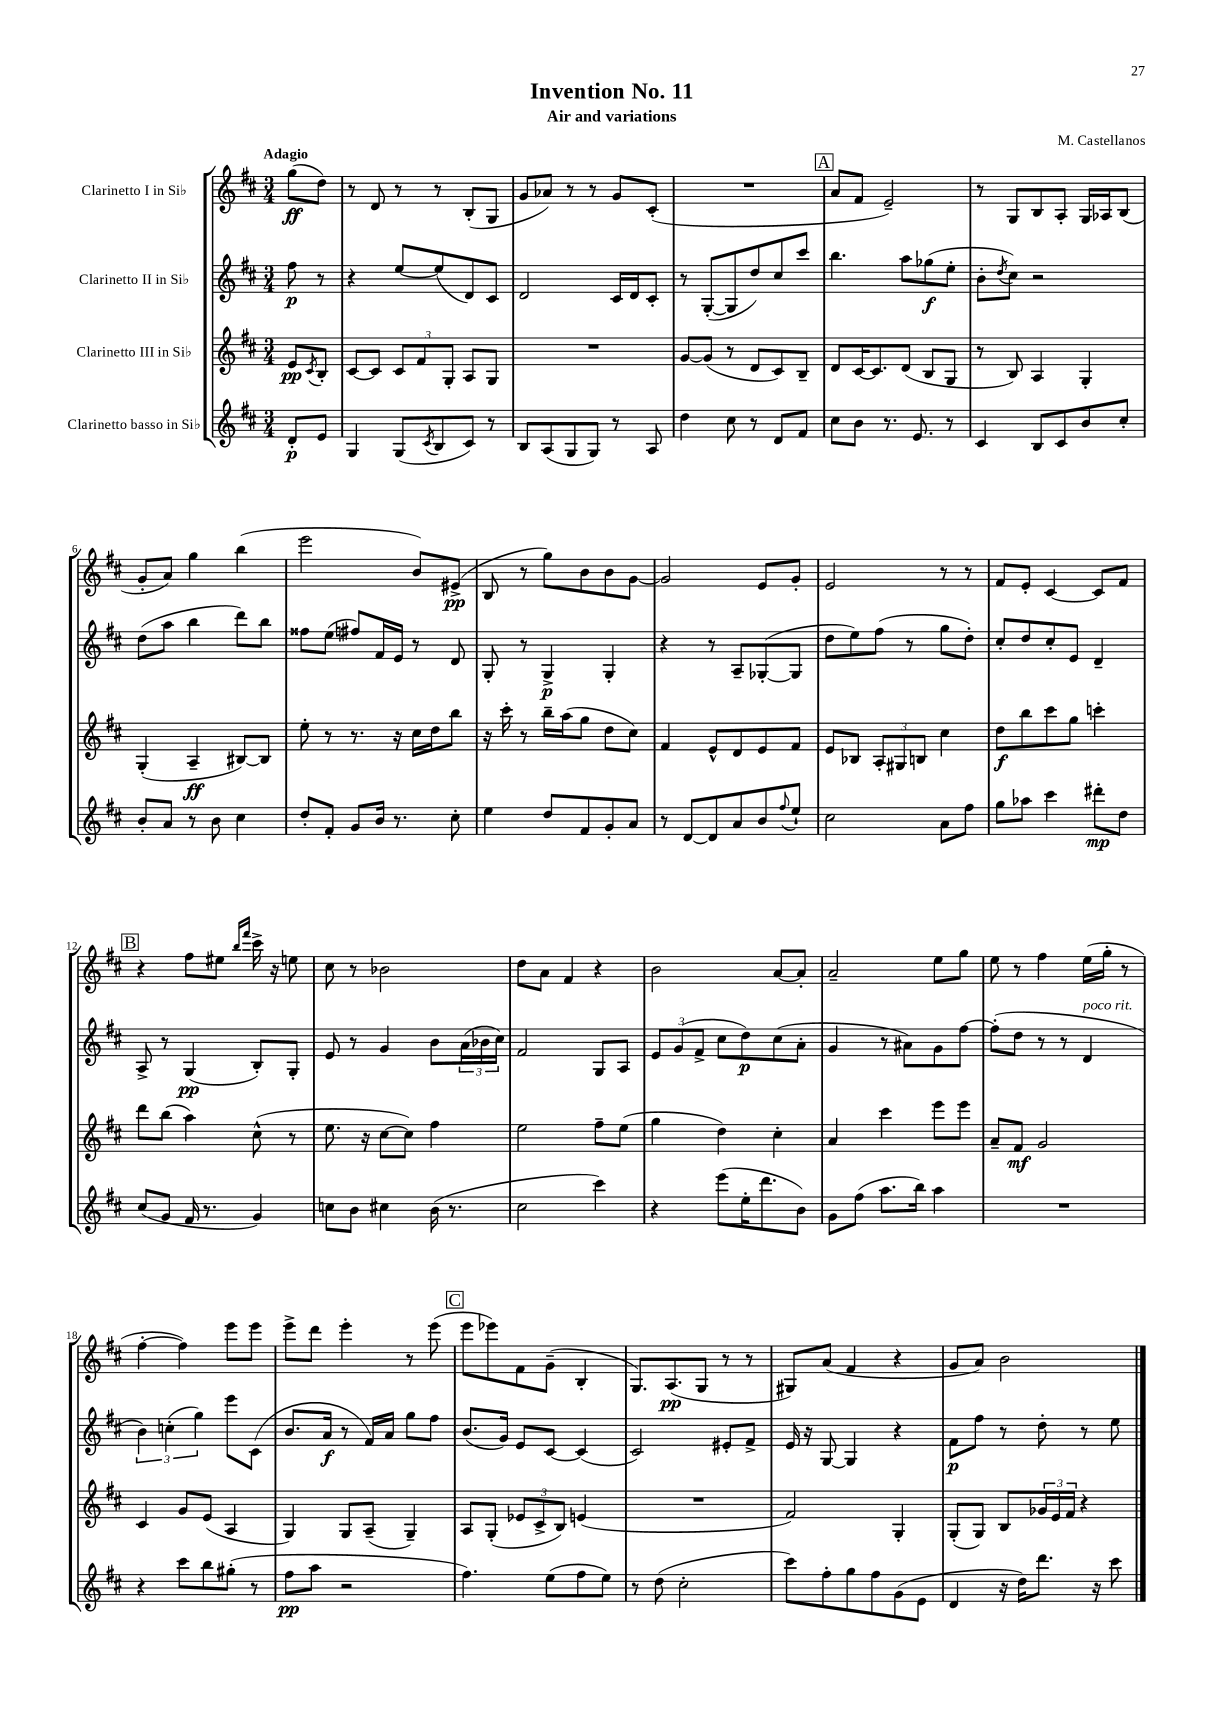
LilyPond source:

\header { title = "Invention No. 11" composer = "M. Castellanos" subtitle = "Air and variations" }
<<
\new StaffGroup <<
\new Staff = "s0" \with { instrumentName = "Clarinetto I in Sib" } {
    \clef treble \key d \major \numericTimeSignature \time 3/4 \partial 4 \tempo "Adagio"
    g''8\ff( d''8) |
    r8 d'8 r8 r8 b8-.( g8 |
    g'8 aes'8) r8 r8 g'8 cis'8-.( |
    R2. |
    \mark \markup { \box "A" } a'8 fis'8 e'2--) |
    r8 g8 b8 a8-. g16 aes16 b8( |
    g'8-. a'8) g''4 b''4( |
    e'''2 b'8) eis'8->\pp( |
    b8 r8 g''8) b'8 b'8 g'8~ |
    g'2 e'8 g'8-. |
    e'2 r8 r8 |
    fis'8 e'8-. cis'4~ cis'8 fis'8 |
    \mark \markup { \box "B" } r4 fis''8 eis''8 \grace { b''16 fis'''16 } cis'''16-> r16 e''8 |
    cis''8 r8 bes'2 |
    d''8 a'8 fis'4 r4 |
    b'2 a'8~ a'8-. |
    a'2-- e''8 g''8 |
    e''8 r8 fis''4 e''16( g''16-. r8 |
    fis''4~-. fis''4) e'''8 e'''8 |
    e'''8-> d'''8 e'''4-. r8 e'''8( |
    \mark \markup { \box "C" } e'''8 ees'''8) fis'8 g'8--( b4-. |
    g8.) a8.\pp( g8 r8 r8 |
    gis8) a'8( fis'4 r4 |
    g'8 a'8) b'2 \bar "|." |
}
\new Staff = "s1" \with { instrumentName = "Clarinetto II in Sib" } {
    \clef treble \key d \major \numericTimeSignature \time 3/4 \partial 4
    fis''8\p r8 |
    r4 e''8~ e''8( d'8) cis'8 |
    d'2 cis'16 d'16 cis'8-. |
    r8 g8~-.( g8 d''8) cis''8 cis'''8 |
    \mark \markup { \box "A" } b''4. a''8 ges''8\f( e''8-. |
    b'8-. \acciaccatura { d''8 } cis''8) r2 |
    d''8( a''8 b''4 d'''8) b''8 |
    fisis''8 e''8( fis''8) fis'16 e'16 r8 d'8 |
    g8-. r8 g4->\p g4-. |
    r4 r8 a8-- ges8~-.( ges8 |
    d''8 e''8) fis''8( r8 g''8 d''8-.) |
    cis''8-. d''8 cis''8-. e'8 d'4-- |
    \mark \markup { \box "B" } a8-> r8 g4\pp( b8-.) g8-. |
    e'8 r8 g'4 b'8 \tuplet 3/2 { a'16( bes'16 cis''16) } |
    fis'2 g8 a8 |
    \tuplet 3/2 { e'8 g'8( fis'8-> } cis''8 d''8\p) cis''8( a'8-. |
    g'4 r8 ais'8) g'8 fis''8~ |
    fis''8-.( d''8 r8 r8 d'4^\markup { \italic "poco rit." } |
    \tuplet 3/2 { b'4) c''4-.( g''4) } e'''8 cis'8( |
    b'8. a'16\f r8 fis'16) a'16 g''8 fis''8 |
    \mark \markup { \box "C" } b'8.( g'16) e'8 cis'8~ cis'4( |
    cis'2) eis'8-. fis'8-> |
    e'16 r16 g8~ g4 r4 |
    fis'8\p fis''8 r8 d''8-. r8 e''8 \bar "|." |
}
\new Staff = "s2" \with { instrumentName = "Clarinetto III in Sib" } {
    \clef treble \key d \major \numericTimeSignature \time 3/4 \partial 4
    e'8\pp \acciaccatura { cis'8 } b8-. |
    cis'8~ cis'8 \tuplet 3/2 { cis'8 fis'8 g8-. } a8 g8 |
    R2. |
    g'8~ g'8( r8 d'8 cis'8) b8-- |
    \mark \markup { \box "A" } d'8 cis'16~ cis'8. d'8( b8 g8 |
    r8 b8) a4 g4-. |
    g4-.( a4--\ff bis8~) bis8 |
    e''8-. r8 r8. r16 cis''16 d''16 b''8 |
    r16 cis'''16-. r8 b''16-- a''16( g''8 d''8 cis''8) |
    fis'4 e'8-^ d'8 e'8 fis'8 |
    e'8 bes8 \tuplet 3/2 { a8-. gis8 b8 } cis''4 |
    d''8\f b''8 cis'''8 g''8 c'''4-. |
    \mark \markup { \box "B" } d'''8 b''8( a''4) cis''8-^( r8 |
    e''8. r16 cis''8~ cis''8) fis''4 |
    e''2 fis''8-- e''8( |
    g''4 d''4) cis''4-. |
    a'4 cis'''4 e'''8 e'''8 |
    a'8-- fis'8\mf g'2 |
    cis'4 g'8 e'8( a4 |
    g4) g8 a8--( g4--) |
    \mark \markup { \box "C" } a8 g8-.( \tuplet 3/2 { ees'8 cis'8-> b8) } e'4( |
    R2. |
    fis'2) g4-. |
    g8-.( g8) b8 \tuplet 3/2 { ges'16 e'16 fis'16 } r4 \bar "|." |
}
\new Staff = "s3" \with { instrumentName = "Clarinetto basso in Sib" } {
    \clef treble \key d \major \numericTimeSignature \time 3/4 \partial 4
    d'8-.\p e'8 |
    g4 g8( \acciaccatura { cis'8 } b8 cis'8) r8 |
    b8 a8( g8 g8) r8 a8 |
    d''4 cis''8 r8 d'8 fis'8 |
    \mark \markup { \box "A" } cis''8 b'8 r8. e'8. r8 |
    cis'4 b8 cis'8 b'8 cis''8-. |
    b'8-. a'8 r8 b'8 cis''4 |
    d''8-. fis'8-. g'8 b'16 r8. cis''8-. |
    e''4 d''8 fis'8 g'8-. a'8 |
    r8 d'8~ d'8 a'8 b'8 \appoggiatura { fis''8 } e''8-! |
    cis''2 a'8 fis''8 |
    g''8 aes''8 cis'''4 dis'''8-.\mp d''8 |
    \mark \markup { \box "B" } cis''8( g'8 fis'16 r8. g'4) |
    c''8 b'8 cis''4 b'16( r8. |
    cis''2 cis'''4) |
    r4 e'''8( e''16-. d'''8. b'8) |
    g'8 fis''8( a''8. b''16) a''4 |
    R2. |
    r4 cis'''8 b''8 gis''8-.( r8 |
    fis''8\pp a''8 r2 |
    \mark \markup { \box "C" } fis''4.) e''8( fis''8 e''8) |
    r8 d''8( cis''2-. |
    cis'''8) fis''8-. g''8 fis''8 g'8( e'8 |
    d'4 r16 d''16) d'''8. r16 cis'''8 \bar "|." |
}
>>
>>
